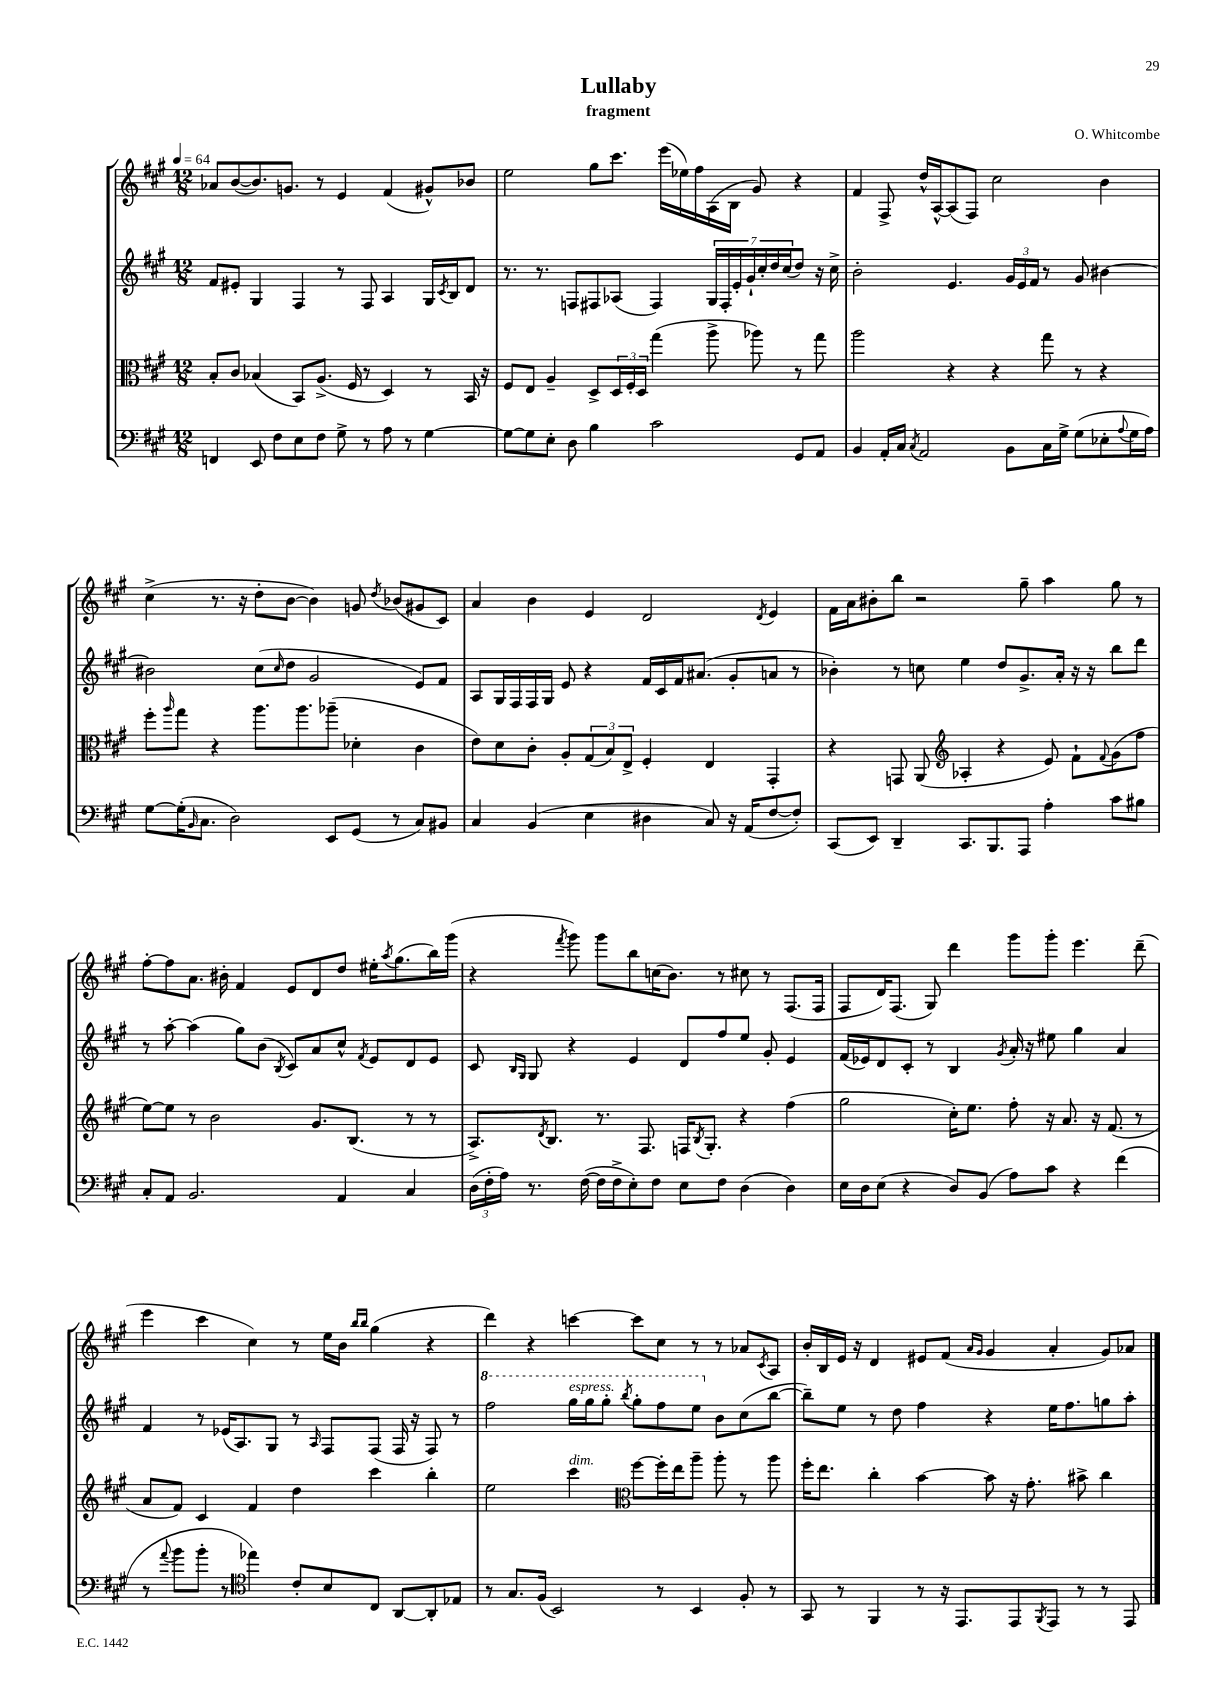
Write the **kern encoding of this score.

**kern	**kern	**kern	**kern
*part4	*part3	*part2	*part1
*staff4	*staff3	*staff2	*staff1
*clefF4	*clefC3	*clefG2	*clefG2
*k[f#c#g#]	*k[f#c#g#]	*k[f#c#g#]	*k[f#c#g#]
*M12/8	*M12/8	*M12/8	*M12/8
*MM64	*MM64	*MM64	*MM64
=1	=1	=1	=1
4FFn/	8B'/L	8f#/L	8a-X/L
.	8c#/J	8e#X'/J	([8b/
8EE/	(4B-X/	4G#/	8.b/])
8F#\L	.	.	.
.	.	.	8.gn/J
8E\	8BB/L)	4F#/	.
8F#\J	(8.A^/J	.	8r
8G#^\	.	8r	4e/
.	16F#/	.	.
8r	8r	8F#/	.
8A\	4D/)	4A/	(4f#/
8r	.	.	.
[4G#\	8r	16G#/LL	8g#X^^/L)
.	.	8qc#/	.
.	.	16B/J	.
.	16BB/	8d/J	8b-X/J
.	16r	.	.
=2	=2	=2	=2
8G#\L_	8F#/L	8.r	2ee\
8G#\]	8E/J	.	.
.	.	8.r	.
8E'\J	4A~/	.	.
8D\	.	8Fn/L	.
4B\	8D^/L	8F#X/	8gg#\L
.	24D/L	(8A-X/J	8.ccc#\J
.	24F#'/	.	.
.	24D/JJ	.	.
2c#\	(4gg#\	4F#/)	.
.	.	.	(16eee\LL
.	.	.	16ee-X\)
.	.	.	16ff#\
.	8aa^\	28G#/LL	(16A\
.	.	28F#'/	.
.	.	.	16B\JJ
.	.	28e'/	.
.	.	28g#`/	.
.	8aa-X\)	.	8g#/)
.	.	28cc#'/	.
.	.	28dd/	.
.	.	(28cc#/J	.
8GG#/L	8r	8dd/J)	4r
8AA/J	8gg#\	16r	.
.	.	16cc#^\	.
=3	=3	=3	=3
4BB/	2aa\	2b'\	4f#/
16AA'/LL	.	.	8F#^/
16C#/JJ	.	.	.
8qC#/	.	.	.
2AA/	.	.	16dd^^/LL
.	.	.	[16A^^/J
.	4r	4.e/	(8A/]
.	.	.	8F#/J)
.	4r	.	2cc#\
8BB\L	.	24g#/LL	.
.	.	24e/	.
.	.	24f#/JJ	.
16C#\L	8gg#\	8r	.
16G#^\JJ	.	.	.
(8G#\L	8r	8g#/	.
8E-X'\	4r	[4b#X\	4b\
8qqA/	.	.	.
16G#\L	.	.	.
16A\JJ)	.	.	.
!!LO:LB:g=z
=4	=4	=4	=4
[8G#\L	8ff#'\L	2b#X\]	(4cc#^\
.	16qqaa/	.	.
(16G#'\K]	8gg#\J	.	.
16qqBB/	.	.	.
8.C#\J	.	.	.
.	4r	.	8.r
2D\)	.	.	.
.	.	.	16r
.	8.aa\L	(8cc#\L	8dd'\L
.	.	16qqcc#/	.
.	.	8dd\J	[8b\J
.	8.aa\	.	.
.	.	2g#/	4b\])
8EE/L	(8aa-X~\J	.	.
(8GG#/J	4d-X'\	.	8gn/
.	.	.	8qdd/
8r	.	.	(8b-X/L
8C#/L)	4c#\	8e/L)	8g#X/
8BB#X/J	.	8f#/J	8c#/J)
=5	=5	=5	=5
4C#/	8e\L)	8A/L	4a/
.	8d\	16G#/L	.
.	.	16F#/	.
(4BB/	8c#'\J	16F#/	4b\
.	.	16G#/JJ	.
.	8A'/L	8e/	.
4E\	(12G#/	4r	4e/
.	12B/)	.	.
.	12E^/J	.	.
4D#X\	4F#'/	16f#/LL	2d/
.	.	16c#/	.
.	.	16f#/J	.
.	.	(8.a#X/J	.
8C#/)	4E/	.	.
16r	.	8g#'/L	.
(16AA/KL	.	.	.
.	.	.	8qd/
[8F#/	4GG#'/	8an/J	4e/
8F#'/J])	.	8r	.
=6	=6	=6	=6
(8CC#/L	4r	4b-X'\)	16f#\LL
.	.	.	16a\J
8EE/J)	.	.	8b#X'\
4DD~/	8GGn/	8r	8bb\J
.	(8AA/	8ccn\	2r
*	*clefG2	*	*
8.CC#/L	4A-X'/	4ee\	.
8.BBB/	.	.	.
.	4r	8dd/L	.
8AAA/J	.	8.g#^/	8gg#~\
4A'\	8e/)	.	4aa\
.	.	16a'/Jk	.
.	8f#`\L	16r	.
.	.	16r	.
.	8qqf#/	.	.
8c#\L	(8g#\	8bb\L	8gg#\
8B#X\J	8ff#\J	8ddd\J	8r
!!LO:LB:g=z
=7	=7	=7	=7
8C#'/L	[8ee\L)	8r	[8ff#'\L
8AA/J	8ee\J]	[8aa'\	8ff#\]
2.BB/	8r	(4aa\]	8.a\J
.	2b\	.	.
.	.	.	16b#X'\
.	.	8gg#\L)	4f#/
.	.	(8b\J	.
.	.	8qB/	.
.	.	8c#/L)	8e/L
.	8.g#/L	8a/	8d/
4AA/	.	8cc#^^/J	8dd/J
.	(8.B/J	.	.
.	.	8qf#/	.
.	.	8e/L	16ee#X'\KL
.	.	.	8qaa/
.	.	.	(8.gg#\
4C#/	8r	8d/	.
.	8r	8e/J	16bb\L)
.	.	.	(16ggg#\JJ
=8	=8	=8	=8
(24D\LL	8.A^/L)	8c#/	4r
24F#'\	.	.	.
24A\JJ)	.	.	.
.	.	16qqB/LL	.
.	.	16qqG#/JJ	.
8.r	.	8G#/	.
.	8qd/	.	.
.	8.B/J	.	.
.	.	.	8qfff#/
.	.	4r	8ggg#\)
([16F#\	.	.	.
16F#\LL]	8.r	.	8ggg#\L
16F#^\J	.	.	.
8E'\)	.	4e/	8bb\
.	8.F#/	.	.
8F#\J	.	.	(16ccn\K
.	.	.	8.b\J)
8E\L	16Fn/KL	8d/L	.
.	8qB/	.	.
.	8.G#'/J	.	.
8F#\J	.	8ff#/	8r
(4D\	4r	8ee/J	8cc#X\
.	.	8g#'/	8r
4D\)	(4ff#\	4e/	(8.F#/L
.	.	.	16F#/Jk
=9	=9	=9	=9
16E\LL	2gg#\	(16f#/LL	8F#/L
16D\J	.	16e-X/J)	.
(8E\J	.	8d/	16d/K)
.	.	.	(8.F#/J
4r	.	8c#'/J	.
.	.	8r	8G#/)
8D/L)	16cc#'\KL)	4B/	4ddd\
.	8.ee\J	.	.
(8BB/J	.	.	.
.	.	8qg#/	.
8A\L)	8ff#'\	16a'/	8ggg#\L
.	.	16r	.
8c#\J	16r	8ee#X\	8ggg#'\J
.	8.a/	.	.
4r	.	4gg#\	4.eee\
.	16r	.	.
.	(8.f#/	.	.
(4f#\	.	4a/	.
.	8r	.	(8ddd~\
!!LO:LB:g=z
=10	=10	=10	=10
8r	8a/L	4f#/	4eee\
8qqa/	.	.	.
8b\L	8f#/J)	.	.
8b'\J	4c#/	8r	4ccc#\
8r	.	(16e-X/KL	.
.	.	8.A/)	.
*clefC4	*	*	*
4ee-X\)	4f#/	.	4cc#\)
.	.	8G#/J	.
8c#'/L	4dd\	8r	8r
.	.	16qqA/	.
8B/	.	8F#/L	16ee\LL
.	.	.	16b\JJ
.	.	.	16qqbb/LL
.	.	.	16qqbb/JJ
8C#/J	4ccc#\	(8F#/J	(4gg#\
[8AA/L	.	16F#/	.
.	.	16r	.
8AA'/]	4bb'\	8F#/)	4r
8E-X/J	.	8r	.
=11	=11	=11	=11
*	*	*8va	*
8r	2ee\	2fff#\	4ddd\)
8.G#/L	.	.	.
.	.	.	4r
(16F#/Jk	.	.	.
2BB/)	.	.	.
!	!	!LO:TX:a:i:t=espress.	!
!	!LO:TX:a:i:t=dim.	!	!
.	4ccc#\	16ggg#\LL	[4cccn\
.	.	16ggg#\J	.
.	.	8ggg#'\J	.
*	*clefC3	*	*
.	.	8qbbb/	.
.	[8ff#\L	8ggg#'\L	8ccc\L]
8r	16ff#'\L]	8fff#\	8cc#\J
.	16ee\J	.	.
4BB/	8aa~\J	8eee\J	8r
*	*	*X8va	*
.	8aa'\	8b\L	8r
8F#'/	8r	(8cc#\	8a-X/L
.	.	.	8qc#/
8r	8aa\	[8bb\J	8A/J
=12	=12	=12	=12
8GG#/	16ff#'\KL	8bb~\L])	16b'/LL
.	8.ee\J	.	16B/
8r	.	8ee\J	16e/JJ
.	.	.	16r
4FF#/	4cc#'\	8r	4d/
.	.	8dd\	.
8r	[4b\	4ff#\	8e#X/L
16r	.	.	(8f#/J
8.EE/L	.	.	.
.	.	.	16qqa/LL
.	.	.	16qqg#/JJ
.	8b\]	4r	4g#/
8EE/	16r	.	.
.	8.g#'\	.	.
8qFF#/	.	.	.
8EE/J	.	16ee\KL	4a'/
.	.	8.ff#\	.
8r	8b#X^\	.	.
8r	4cc#\	8ggn\	8g#/L)
8EE/	.	8aa'\J	8a-X/J
==	==	==	==
*-	*-	*-	*-
